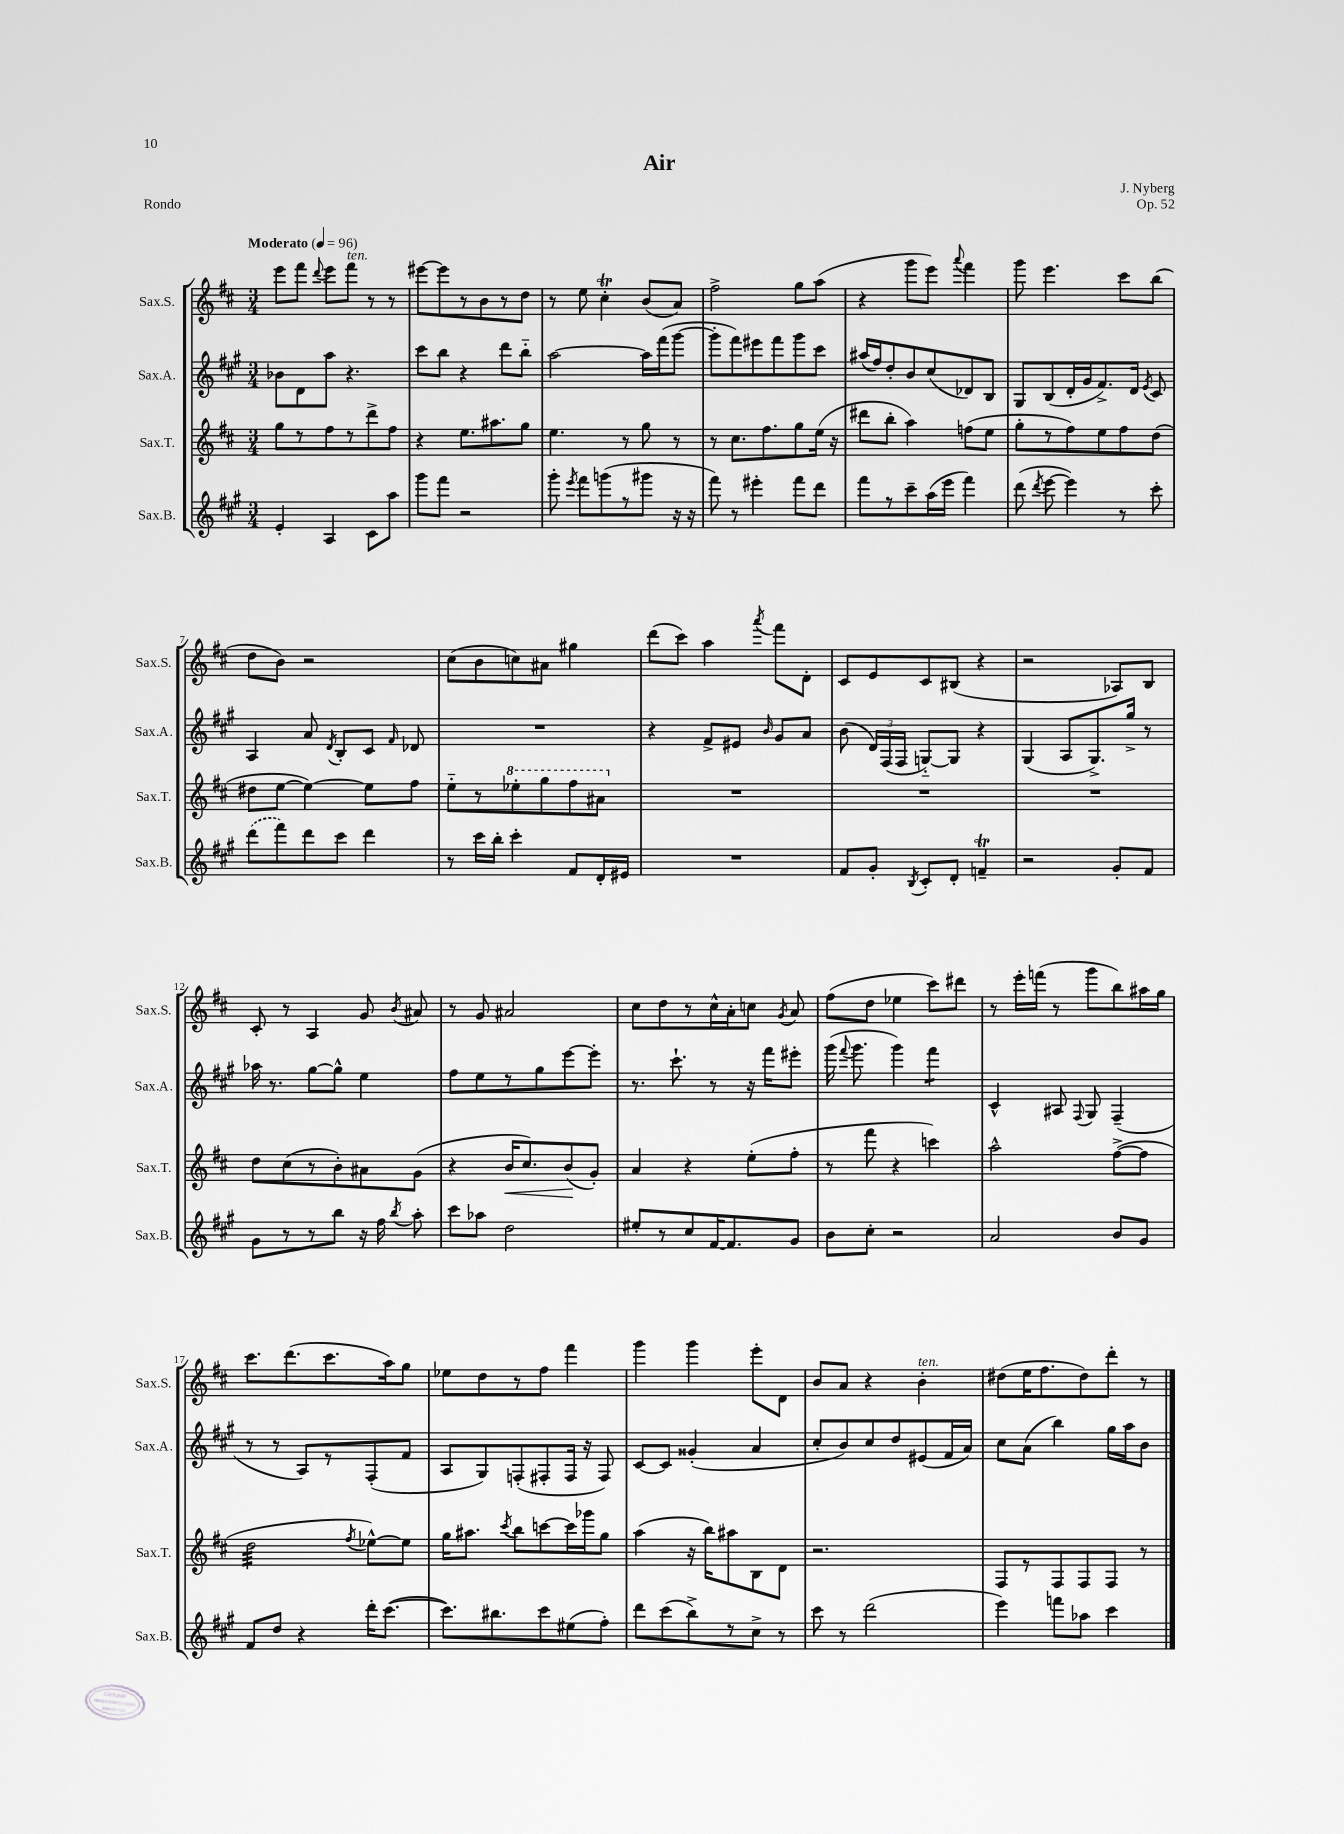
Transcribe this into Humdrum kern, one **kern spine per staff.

**kern	**kern	**dynam	**kern	**kern
*part4	*part3	*part3	*part2	*part1
*staff4	*staff3	*staff3	*staff2	*staff1
*I"Sax.B.	*I"Sax.T.	*	*I"Sax.A.	*I"Sax.S.
*I'Sax.B.	*I'Sax.T.	*	*I'Sax.A.	*I'Sax.S.
*clefG2	*clefG2	*	*clefG2	*clefG2
*k[f#c#g#]	*k[f#c#]	*	*k[f#c#g#]	*k[f#c#]
*M3/4	*M3/4	*	*M3/4	*M3/4
*MM96	*MM96	*	*MM96	*MM96
=1	=1	=1	=1	=1
!	!	!	!	!LO:TX:a:B:t=Moderato
4e'/	8gg\L	.	8b-X\L	8eee\L
.	8r	.	8d\	8fff#\J
.	.	.	.	8qqddd/
4A/	8ff#\	.	8aa\J	8eee\L
!	!	!	!	!LO:TX:a:i:t=ten.
.	8r	.	4.r	8fff#\J
8c#\L	8ddd^\	.	.	8r
8aa\J	8ff#\J	.	.	8r
=2	=2	=2	=2	=2
8ggg#\L	4r	.	8ccc#\L	[8eee#X\L
8fff#\J	.	.	8bb\J	8eee#\]
2r	8.ee\L	.	4r	8r
.	.	.	.	8b\
.	8.aa#X\	.	.	.
.	.	.	8ddd\L	8r
.	8gg\J	.	8bb\J	8dd\J
=3	=3	=3	=3	=3
8ggg#'\	4.ee\	.	[2aa\	8r
8qeee/	.	.	.	.
8fff#\L	.	.	.	8ee\
(8gggn\	.	.	.	4cc#t'\
8r	8r	.	.	.
8ggg#X\J	8gg\	.	16aa\LL]	(8b/L
.	.	.	(16fff#\J	.
16r	8r	.	[8ggg#\J	8a/J)
16r	.	.	.	.
=4	=4	=4	=4	=4
8fff#\)	8r	.	8ggg#'\L]	2ff#^\
8r	8.cc#\L	.	8fff#\)	.
4eee#X'\	.	.	8eee#X\	.
.	8.ff#\	.	.	.
.	.	.	8fff#\	.
8fff#\L	8gg\	.	8ggg#\	8gg\L
8ddd\J	(16ee\Jk	.	8ccc#\J	(8aa\J
.	16r	.	.	.
=5	=5	=5	=5	=5
8fff#\L	8ddd#X\L	.	(16aa#X/LL	4r
.	.	.	16ff#/J)	.
8r	8bb'\J	.	8dd'/	.
8ccc#~\	4aa\)	.	8b/	8ggg\L
(16aa\L	.	.	(8cc#/	8eee\J)
16eee\JJ	.	.	.	.
.	.	.	.	8qqaaa/
4fff#\)	(8ffn\L	.	8d-X/)	4fff#\
.	8ee\J	.	8B/J	.
=6	=6	=6	=6	=6
(8ddd\	8gg'\L	.	8G#/L	8ggg\
8qddd/	.	.	.	.
[8eee\	8r	.	(8B/	4.eee\
4eee\])	8ff#\)	.	16d'/L	.
.	.	.	16g#/J	.
.	8ee\	.	8.f#^/)	.
8r	8ff#\	.	.	8ccc#\L
.	.	.	16d/Jk	.
.	.	.	8qe/	.
8ccc#'\	(8dd\J	.	8c#/	(8bb\J
!!LO:LB:g=z
=7	=7	=7	=7	=7
(8ddd\L	8dd#X\L	.	4A/	8dd\L
8fff#\)	[8ee\J	.	.	8b\J)
8ddd\	4ee\_)	.	8a/	2r
.	.	.	8qd/	.
8ccc#\J	.	.	8B'/L	.
4ddd\	8ee\L]	.	8c#/J	.
.	.	.	16qqf#/	.
.	8ff#\J	.	8d-X/	.
=8	=8	=8	=8	=8
8r	8ee\L	.	2.r	(8cc#\L
16ccc#\LL	8r	.	.	8b\
16bb'\JJ	.	.	.	.
*	*8va	*	*	*
4ccc#'\	8eee-X'\	.	.	8ccn\)
.	8ggg\	.	.	8a#X\J
8f#/L	8fff#\	.	.	4gg#X\
16d'/L	8aa#X\J	.	.	.
16e#X/JJ	.	.	.	.
=9	=9	=9	=9	=9
*	*X8va	*	*	*
2.r	2.r	.	4r	(8ddd\L
.	.	.	.	8ccc#\J)
.	.	.	8f#^/L	4aa\
.	.	.	8e#X/J	.
.	.	.	16qqb/	8qaaa/
.	.	.	8g#/L	8fff#\L
.	.	.	8a/J	8d'\J
=10	=10	=10	=10	=10
8f#/L	2.r	.	(8b\	8c#/L
8g#'/J	.	.	24d/LL)	8e/
.	.	.	(24F#/	.
.	.	.	24F#/JJ	.
8qB/	.	.	.	.
8c#'/L	.	.	[8Gn/L)	8c#/
8d'/J	.	.	8G/J]	(8B#X/J
4fnT~/	.	.	4r	4r
=11	=11	=11	=11	=11
2r	2.r	.	(4G#/	2r
.	.	.	8A/L	.
.	.	.	8.G#^/)	.
8g#'/L	.	.	.	8A-X/L)
.	.	.	16gg#^/Jk	.
8f#/J	.	.	8r	8B/J
!!LO:LB:g=z
=12	=12	=12	=12	=12
8g#\L	8dd\L	.	16aa-X\	8c#'/
.	.	.	8.r	.
8r	(8cc#\	.	.	8r
8r	8r	.	[8gg#\L	4A/
8bb\J	8b'\)	.	8gg#^^\J]	.
16r	8a#X\	.	4ee\	8g/
16ff#\	.	.	.	.
8qbb/	.	.	.	8qb/
8aa'\	(8g\J	.	.	8a#X/
=13	=13	=13	=13	=13
8ccc#\L	4r	.	8ff#\L	8r
8aa-X\J	.	.	8ee\	8g/
!	!	!LO:HP:b	!	!
2dd\	16b/KL	<	8r	2a#X/
.	8.cc#/)	.	.	.
.	.	.	8gg#\	.
.	(8b/	.	[8eee\	.
.	8g'/J)	[	8eee'\J]	.
=14	=14	=14	=14	=14
8ee#X'/L	4a/	.	8.r	8cc#\L
8r	.	.	.	8dd\
.	.	.	8.ccc#`\	.
8cc#/	4r	.	.	8r
[16f#/K	.	.	8r	16cc#^^\L
8.f#/]	.	.	.	16a'\J
.	(8ee'\L	.	16r	8ccn\J
.	.	.	16fff#\KL	.
.	.	.	.	8qg/
8g#/J	8ff#'\J	.	8eee#X'\J	8a/
=15	=15	=15	=15	=15
8b\L	8r	.	(16ggg#\	(8ff#\L
.	.	.	8qqfff#/	.
.	.	.	8.ggg#\	.
8cc#'\J	8fff#\	.	.	8dd\J
2r	4r	.	4ggg#\)	4ee-X\
*	*	*	*tremolo	*
.	4cccn\)	.	8fff#\L	8ccc#\L)
.	.	.	8fff#\J	8ddd#X\J
*	*	*	*Xtremolo	*
=16	=16	=16	=16	=16
2a/	2aa^^\	.	4c#^^/	8r
.	.	.	.	16eee'\LL
.	.	.	.	(16fffn\JJ
.	.	.	8A#X/	8r
.	.	.	8qqF#/	.
.	.	.	8G#/	8ggg\L
8b/L	([8ff#^\L	.	(4F#~/	8bb\)
8g#/J	8ff#\J]	.	.	16aa#X\L
.	.	.	.	16gg\JJ
!!LO:LB:g=z
=17	=17	=17	=17	=17
*	*tremolo	*	*	*
8f#/L	32dd\LLL	.	8r	8.ccc#\L
.	32dd\	.	.	.
.	32dd\	.	.	.
.	32dd\	.	.	.
8dd/J	32dd\	.	8r	.
.	32dd\	.	.	.
.	32dd\	.	.	(8.ddd\
.	32dd\	.	.	.
4r	32dd\	.	8A/L)	.
.	32dd\	.	.	.
.	32dd\	.	.	.
.	32dd\	.	.	.
.	32dd\	.	8r	8.ccc#\
.	32dd\	.	.	.
.	32dd\	.	.	.
.	32dd\JJJ	.	.	.
*	*Xtremolo	*	*	*
.	8qff#/	.	.	.
16ddd'\KL	[8ee-X^^\L)	.	(8F#'/	.
([8.ccc#\J	.	.	.	16aa\k)
.	8ee-\J]	.	8f#/J	8gg\J
=18	=18	=18	=18	=18
8.ccc#\L])	16gg\KL	.	8A/L	8ee-X\L
.	8.aa#X\J	.	.	.
.	.	.	8G#/)	8dd\
8.bb#X\	.	.	.	.
.	8qccc#/	.	.	.
.	8bb\L	.	(8Fn'/	8r
8ccc#\	[8cccn\	.	8F#X'/	8ff#\J
(8ee#X\	16ccc\L]	.	16F#/Jk	4fff#\
.	16ggg-X\J	.	16r	.
8ff#'\J)	8gg\J	.	8F#/)	.
=19	=19	=19	=19	=19
8ddd\L	(4aa\	.	[8c#/L	4ggg\
(8ccc#\	.	.	8c#/J]	.
8bb^\)	16r	.	(4g##X'/	4ggg\
.	16bb\KL)	.	.	.
8r	8aa#X\	.	.	.
8cc#^\J	8B\	.	4a/	8eee'\L
8r	8d\J	.	.	8d\J
=20	=20	=20	=20	=20
8ccc#\	2.r	.	8cc#'/L	8b/L
8r	.	.	8b/)	8a/J
(2ddd\	.	.	8cc#/	4r
.	.	.	8dd/	.
!	!	!	!	!LO:TX:a:i:t=ten.
.	.	.	(8e#X/	4b'\
.	.	.	16f#/L	.
.	.	.	16a/JJ)	.
=21	=21	=21	=21	=21
4eee\)	8F#/L	.	8cc#\L	(8dd#X\L
.	8r	.	(8a\J	16ee\K
.	.	.	.	8.ff#\
8fffn\L	8F#/	.	4bb\)	.
8aa-X\J	8F#/	.	.	8dd#\)
4ccc#\	8F#/J	.	16gg#\LL	8ddd'\J
.	.	.	16aa\J	.
.	8r	.	8b\J	8r
==	==	==	==	==
*-	*-	*-	*-	*-
